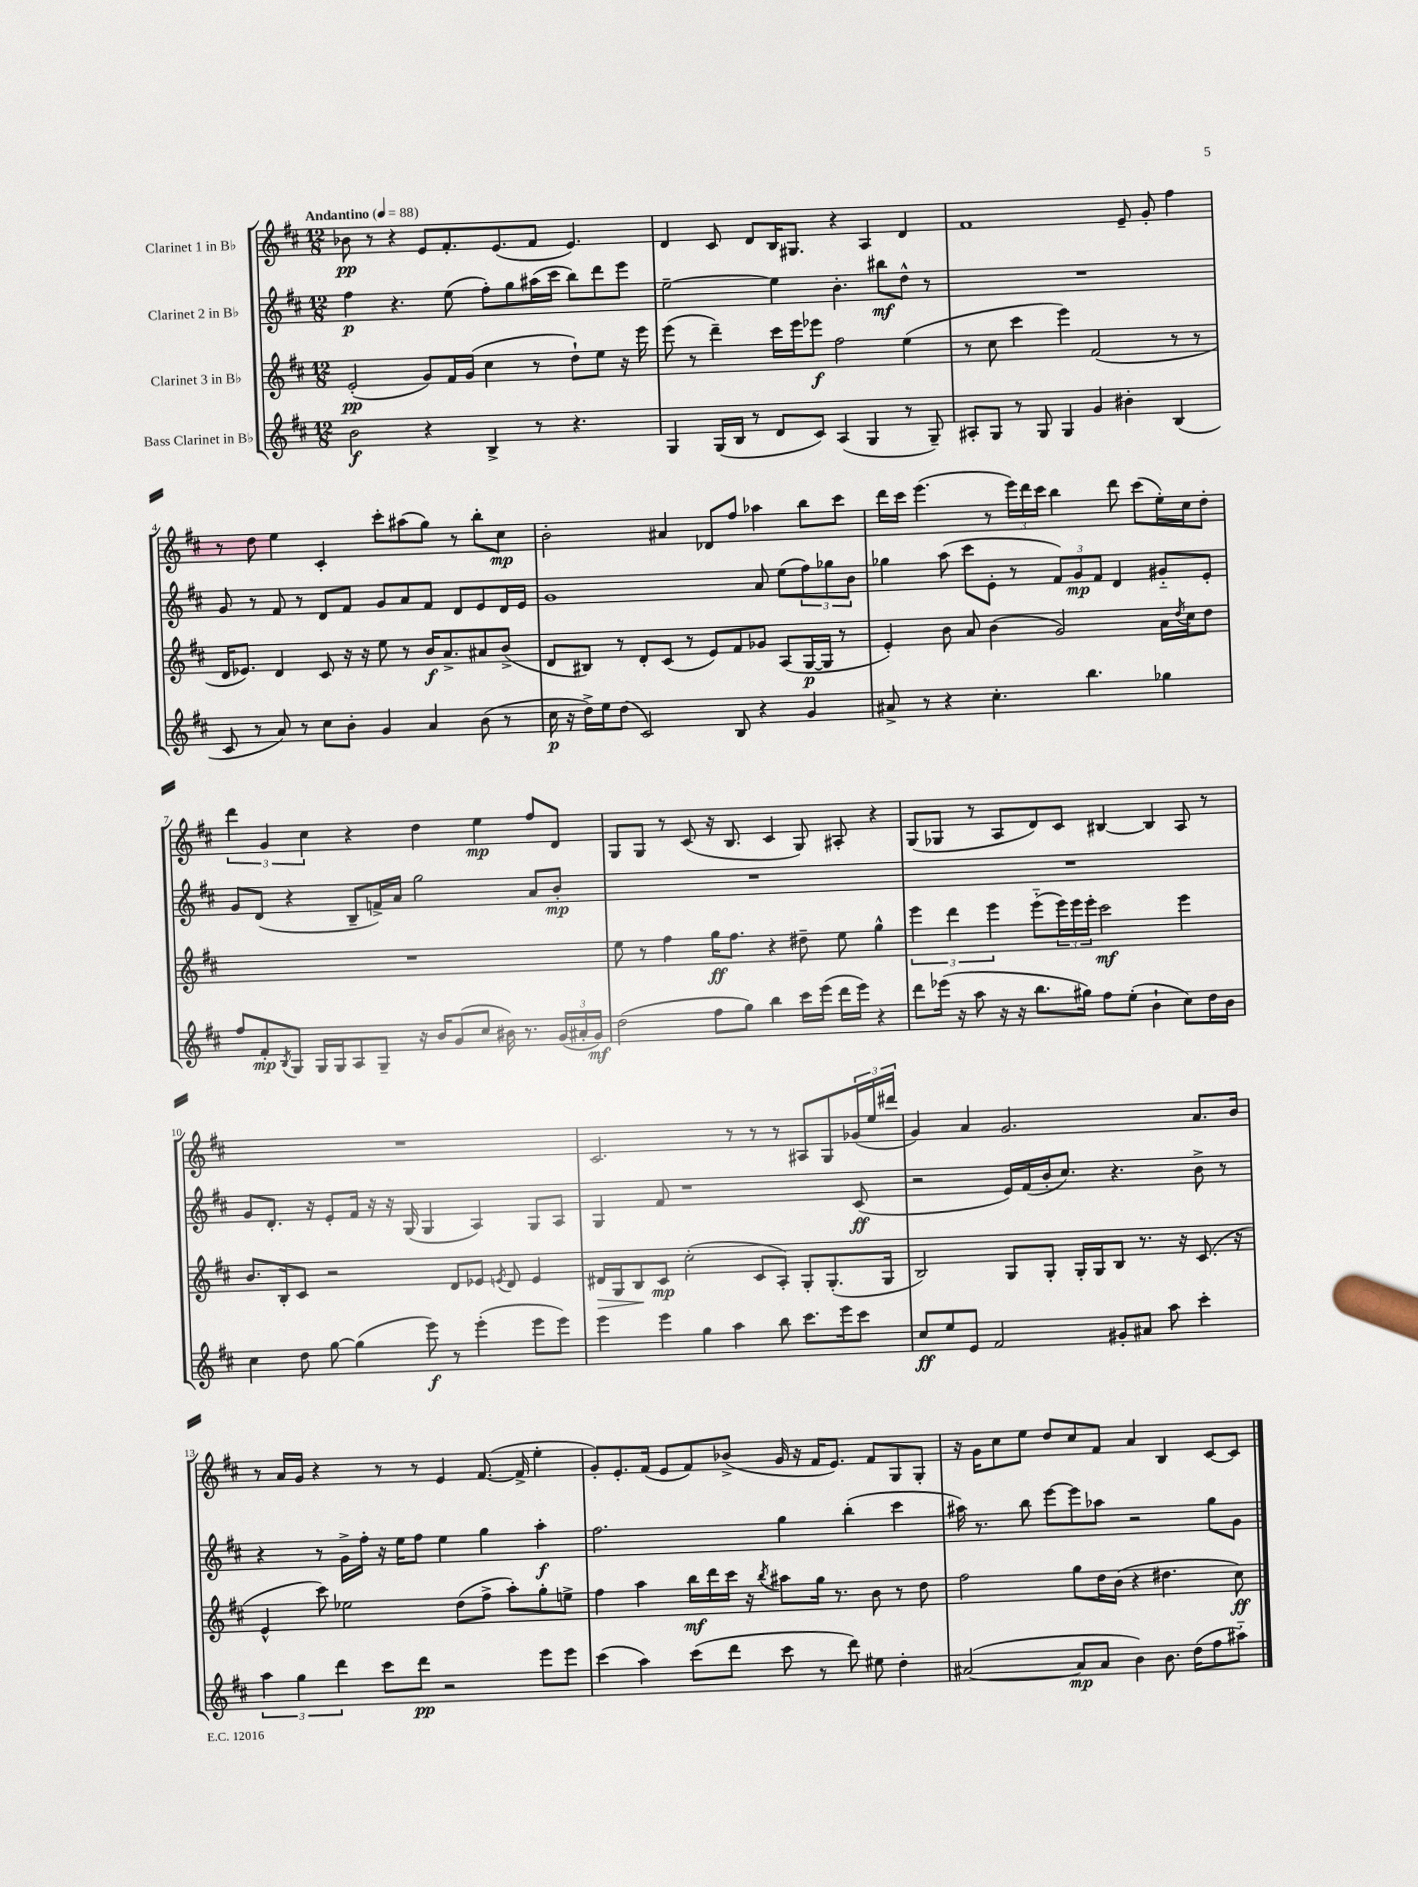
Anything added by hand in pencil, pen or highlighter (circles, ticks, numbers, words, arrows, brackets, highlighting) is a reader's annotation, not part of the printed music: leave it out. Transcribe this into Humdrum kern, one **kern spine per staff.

**kern	**kern	**kern	**kern
*staff4	*staff3	*staff2	*staff1
*clefG2	*clefG2	*clefG2	*clefG2
*k[f#c#]	*k[f#c#]	*k[f#c#]	*k[f#c#]
*M12/8	*M12/8	*M12/8	*M12/8
*MM88	*MM88	*MM88	*MM88
2b	(2e'	4ff#	8b-
.	.	.	8r
.	.	4.r	4r
4r	8g)	.	8e
.	16f#	(8ee	8.f#'
.	(16g	.	.
4B^	4cc#	8ff#')	.
.	.	.	(8.e
.	.	8gg	.
8r	8r	(16aa#	8f#
.	.	16ccc#	.
4.r	8dd`)	8bb)	4.e)
.	8ee	8ddd	.
.	16r	8eee	.
.	16eee	.	.
=	=	=	=
4G	(8eee	[2ee~	4d
.	8r	.	.
(16G	4ddd~)	.	8c#
16B	.	.	.
8r	.	.	8d
8d	16ccc#	4ee]	16B
.	16eee	.	8.G#
8c#)	8eee-	.	.
(4A	2ff#	4.b'	4r
4G	.	.	4A
.	.	8bb#	.
8r	(4ee	8dd^^	4d
8G~)	.	8r	.
=	=	=	=
8A#'	8r	1.r	1f#
8G	8cc#	.	.
8r	4ccc#	.	.
8G	.	.	.
4G	4eee)	.	.
4g	(2f#	.	.
4b#'	.	.	8e~
.	.	.	8g'
(4B	8r	.	4ff#
.	8r	.	.
=	=	=	=
8c#	16d	8g	8r
.	8.e-)	.	.
8r	.	8r	8dd
8a)	4d	8f#	4ee
8r	.	8r	.
8cc#	8c#	8d	4c#'
8b'	16r	8f#	.
.	16r	.	.
4g	8ee	8g	8ccc#'
.	8r	8a	(8aa#
4a	16b	8f#	8gg)
.	8.a^	.	.
.	.	8d	8r
(8b	8a#	8e	8bb'
8r	(8b^	16d	8cc#
.	.	16e	.
=	=	=	=
16cc#	8d	1g	2b'
16r	.	.	.
16dd^)	8B#)	.	.
16ee	.	.	.
(8dd	8r	.	.
2c#)	8d'	.	.
.	(8c#	.	4a#
.	8r	.	.
.	8e)	.	8d-
8B	8f#	.	8ff#
4r	8g-	8a	4aa-
.	(8A	(8ee	.
4g	[16G	12ff#)	8bb
.	16G]	.	.
.	.	12gg-	.
.	8r	.	8ccc#
.	.	12b	.
=	=	=	=
8a#^	4e')	4gg-	16ddd
.	.	.	16ccc#
8r	.	.	(4.eee
4r	8b	(8aa	.
.	8a	8ccc#	.
4.cc#'	(4b	8e'	8r
.	.	8r	24eee)
.	.	.	24ddd
.	.	.	24ccc#
.	2g)	12f#)	4bb
.	.	12g	.
4.bb	.	.	.
.	.	12f#	.
.	.	4d	8ddd
.	.	.	(8ccc#
4gg-	16a	8g#'~	16ee')
.	8qdd	.	.
.	16cc#	.	16cc#
.	8dd	8e'	8dd'
=	=	=	=
8ff#	1.r	8g	6ddd
8f#'	.	(8d	.
.	.	.	6g
8qB	.	.	.
8G	.	4r	.
.	.	.	6cc#
16G	.	.	.
16G	.	.	.
8A	.	8B~	4r
8G~	.	16f^)	.
.	.	16a	.
16r	.	2gg	4dd
16b	.	.	.
(8g	.	.	.
8cc#	.	.	4ee
16b#)	.	.	.
8.r	.	.	.
.	.	8a	8ff#
(24g	.	8b'	8d
24a#'	.	.	.
24g)	.	.	.
=	=	=	=
(2dd	8ee	1.r	8G
.	8r	.	8G
.	4ff#	.	8r
.	.	.	(8c#
8ff#	16gg	.	16r
.	8.ff#	.	8.B
8gg)	.	.	.
4bb	4r	.	4c#
16ccc#	8dd#~	.	8G)
(16eee	.	.	.
16ddd	8ee	.	8A#'
16eee)	.	.	.
4r	4gg^^	.	4r
=	=	=	=
8ddd	6eee	1.r	(8G
(16eee-	.	.	8G-
.	6ddd	.	.
16r	.	.	.
8aa	.	.	8r
.	6eee	.	.
16r	.	.	8A
16r	.	.	.
8.bb	(8eee'~	.	8d)
.	24eee)	.	8c#
.	24eee	.	.
16gg#)	.	.	.
.	24eee'	.	.
8ff#	2ccc#	.	[4B#
(8ee'	.	.	.
4b`	.	.	4B#]
8cc#)	4eee	.	8A
16dd	.	.	8r
16b	.	.	.
=	=	=	=
4cc#	8.b	8g	1.r
.	.	8.d'	.
.	16B'	.	.
8dd	8c#	.	.
.	.	16r	.
[8gg	2r	8e'	.
(4gg]	.	16f#	.
.	.	16r	.
.	.	16r	.
.	.	(16G	.
8eee)	.	4G	.
8r	8d	.	.
(4eee'	8e-	4A)	.
.	8qe	.	.
.	8d	.	.
8eee	4e	8G	.
8eee)	.	8A	.
=	=	=	=
4eee	16d#	4G	2.c#
.	16G	.	.
.	8B	.	.
4eee	8c#	8f#	.
.	(2cc#'	1r	.
4gg	.	.	.
4aa	.	.	8r
.	8c#	.	8r
8bb	8A')	.	8r
8.ccc#	8G'	.	8A#
.	(8.G'	.	8G
16eee	.	.	.
8ccc#	.	(8c#	(24g-
.	.	.	24ee
.	16G	.	.
.	.	.	24ddd#
=	=	=	=
8cc#	2B)	2r	4g)
8ee	.	.	.
8e	.	.	4a
2f#	.	.	.
.	8G	16e)	2.g
.	.	(16f#	.
.	8G'	16b'	.
.	.	8.cc#)	.
.	16G'	.	.
.	16G	.	.
8g#'	8B	4.r	.
8a#	8.r	.	.
8aa	.	.	.
.	16r	.	.
4ccc#'	(8.c#	8b^	8.a
.	.	8r	.
.	16r	.	16b
=	=	=	=
6aa	4e^^	4r	8r
.	.	.	16a
6gg	.	.	.
.	.	.	16g
.	8ccc#)	8r	4r
6ddd	.	.	.
.	2ee-	16g^	.
.	.	16ff#'	.
8ccc#	.	16r	8r
.	.	16ee	.
8ddd	.	8ff#	8r
2r	.	4ee	4e
.	(8dd	.	.
.	8ff#^	4gg	([8.f#
.	8aa')	.	.
.	.	.	16f#^]
8eee	8gg'	4aa'	4ee'
8eee	8ee^	.	.
=	=	=	=
(4ccc#	4ff#	2.ff#	8g')
.	.	.	8.e'
4aa)	4aa	.	.
.	.	.	(16f#
.	.	.	8e
(8ccc#	16bb	.	8f#)
.	16ddd	.	.
8ddd	16ccc#	.	(8b-^
.	16r	.	.
.	8qbb	.	.
8ccc#	8aa#	4gg	16g
.	.	.	16r
8r	16gg	.	16f#
.	8.r	.	8.e)
8ddd)	.	(4bb'	.
8ee#	8b	.	8f#
4dd'	8r	4ccc#	8G
.	8dd	.	8G'
=	=	=	=
([2a#	2ff#	16aa#)	16r
.	.	8.r	16g
.	.	.	8cc#
.	.	8bb	8ee
.	.	[8eee	8dd
8a#]	8gg	8eee]	8cc#
8a#	16dd	8aa-	8f#
.	(16b	.	.
4b)	4r	2r	4a
8.b	4.dd#	.	4B
(16dd	.	.	.
8ff#	.	8gg	[8c#
8aa#'~)	8cc#)	8g	8c#]
==	==	==	==
*-	*-	*-	*-
